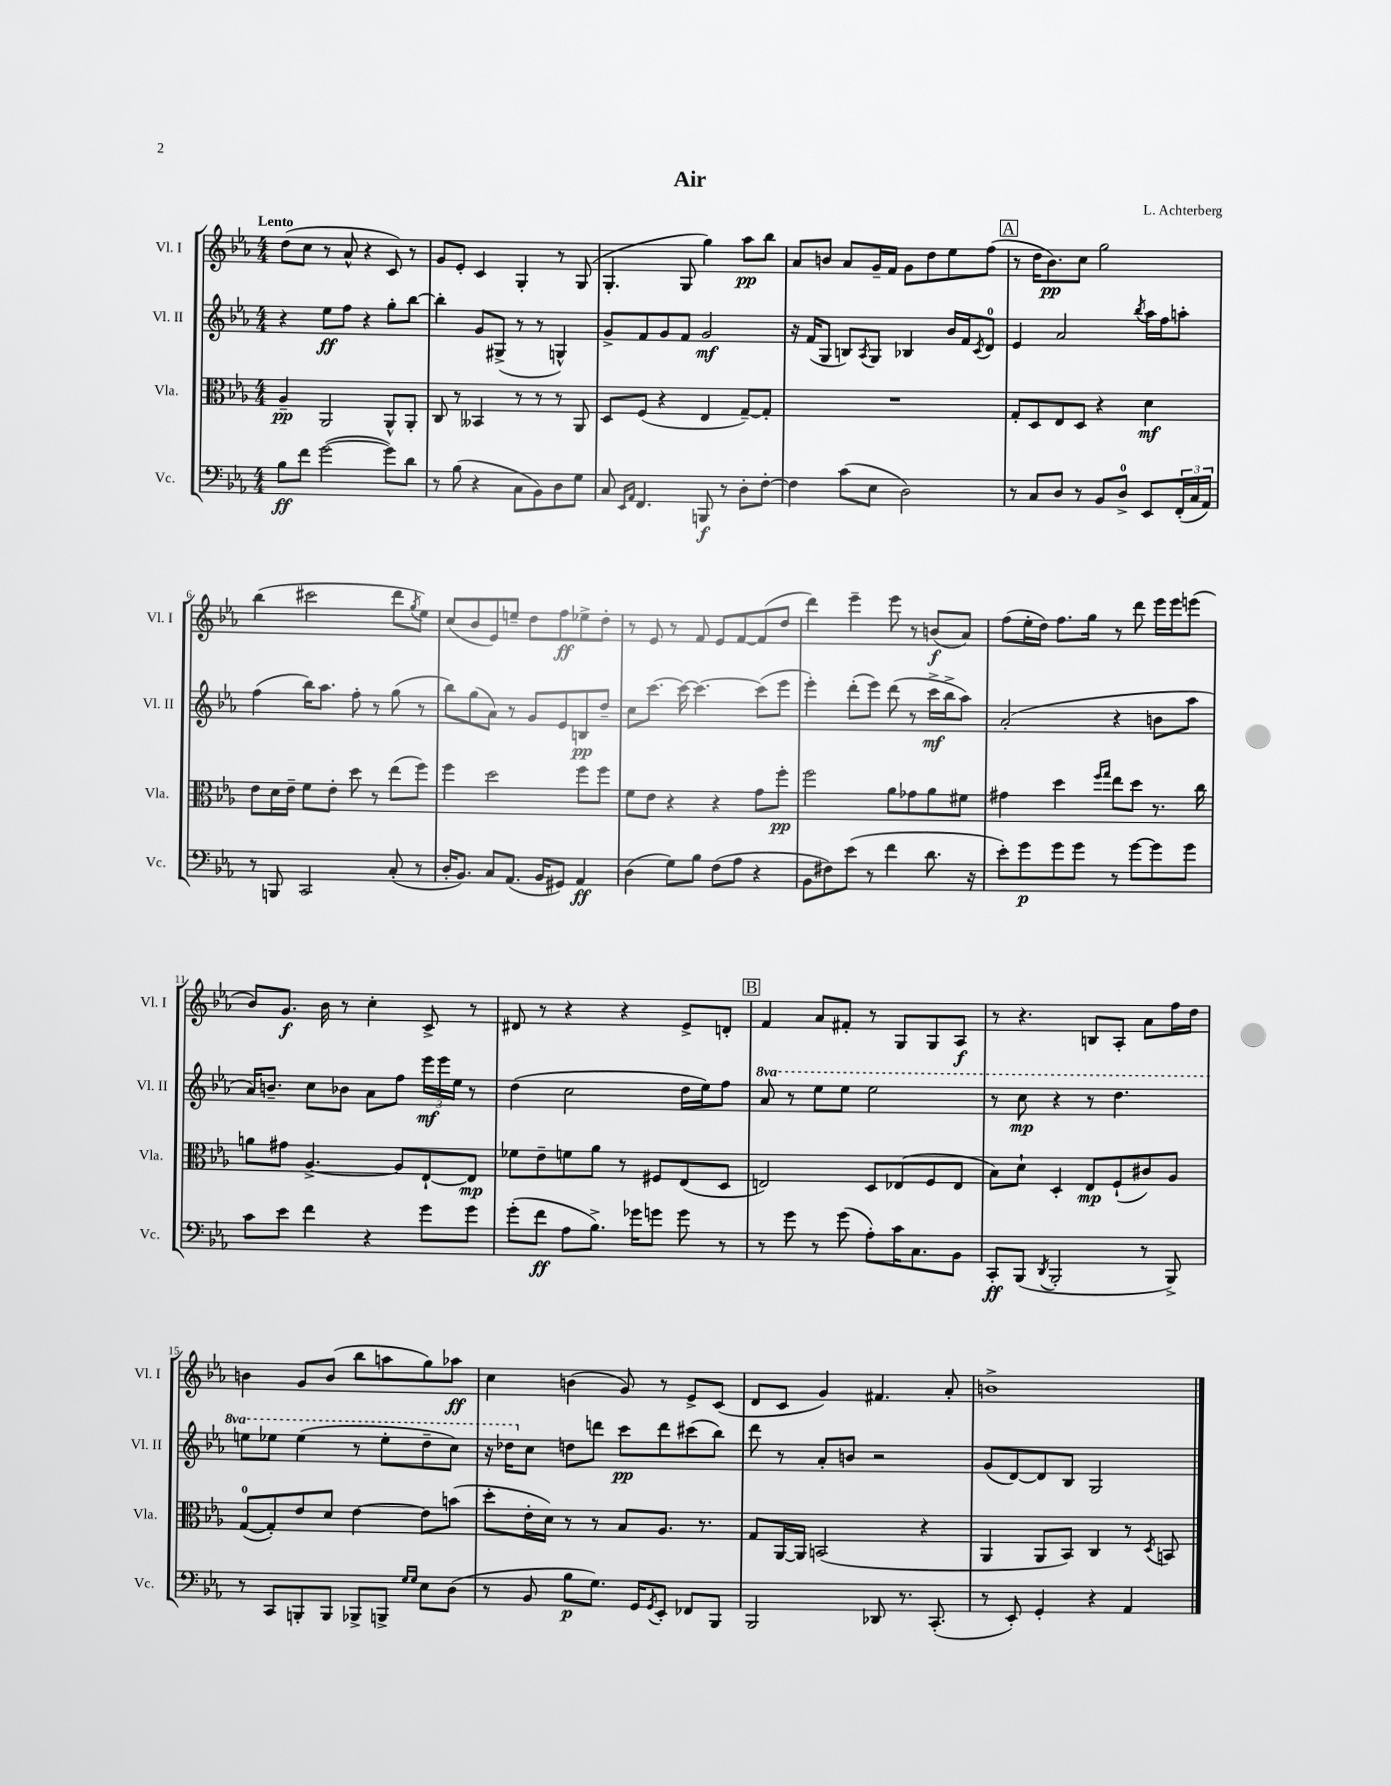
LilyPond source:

\header { title = "Air" composer = "L. Achterberg" }
<<
\new StaffGroup <<
\new Staff = "s0" \with { instrumentName = "Vl. I" shortInstrumentName = "Vl. I" } {
    \clef treble \key ees \major \numericTimeSignature \time 4/4 \tempo "Lento"
    d''8( c''8 r8 aes'8-^ r4 c'8) r8 |
    g'8 ees'8-. c'4 g4-. r8 g8( |
    g4.-. g8 g''4) aes''8\pp bes''8 |
    aes'8 b'8 aes'8 g'16-- f'16 g'8 d''8 ees''8 f''8( |
    \mark \markup { \box "A" } r8 d''16 bes'8.\pp) c''8 g''2 |
    bes''4( cis'''2 d'''8 \acciaccatura { g''8 } ees''8) |
    c''8( bes'8 ees'8) e''8-- d''8 f''8\ff ees''8-> d''8-. |
    r8 ees'8 r8 f'8 ees'8 f'8~ f'8( d''8 |
    d'''4) ees'''4-- ees'''8 r8 b'8\f( aes'8) |
    f''8( ees''16-. d''16) f''8. g''16 r8 d'''8 ees'''16 ees'''16 e'''8( |
    bes'8) g'8.\f bes'16 r8 c''4-. c'8-> r8 |
    dis'8 r8 r4 r4 ees'8-> d'8-. |
    \mark \markup { \box "B" } f'4 aes'8 fis'8-. r8 g8 g8 aes8\f |
    r8 r4. b8 aes8-. aes'8 f''16 d''16 |
    b'4 g'8 b'8( bes''8 a''8 g''8) aes''8\ff |
    c''4 b'4( g'8) r8 ees'8-> c'8( |
    d'8 c'8 g'4) fis'4. aes'8-. |
    b'1-> \bar "|." |
}
\new Staff = "s1" \with { instrumentName = "Vl. II" shortInstrumentName = "Vl. II" } {
    \clef treble \key ees \major \numericTimeSignature \time 4/4 \set Staff.ottavationMarkups = #ottavation-simple-ordinals
    r4 ees''8\ff f''8 r4 g''8-. bes''8~ |
    bes''4-. g'8 gis8->( r8 r8 g4-^) |
    g'8-> f'8 g'8 f'8 g'2\mf |
    r16 f'16( g8 b8) \acciaccatura { aes8 } g8 bes4 bes'16 f'16 \acciaccatura { c'8 } d'8-0 |
    \mark \markup { \box "A" } ees'4 aes'2 \acciaccatura { bes''8 } aes''16 f''16 a''8-. |
    f''4( bes''16) aes''8. f''8-. r8 g''8( r8 |
    bes''8) g''8( aes'8) r8 g'8 ees'8 b8\pp d''8-- |
    c''8 c'''8.~ c'''16~ c'''4.~ c'''8( ees'''8 |
    ees'''4-.) d'''8-.( ees'''8) d'''8( r8 c'''16->\mf bes''16-> aes''8) |
    aes'2-.( r4 b'8 aes''8 |
    aes'16) b'8.-- c''8 bes'8 aes'8 f''8 \tuplet 3/2 { ees'''16\mf ees'''16 ees''16 } r8 |
    d''4( c''2 d''16 ees''16) f''8 |
    \mark \markup { \box "B" } \ottava #1 aes''8 r8 ees'''8 ees'''8 ees'''2 |
    r8 c'''8\mp r4 r8 d'''4. |
    e'''8 ees'''8 ees'''4( r8 ees'''8-. d'''8-- c'''8) |
    r16 des'''16 \ottava #0 c''8 d''!8 d'''8 c'''8\pp d'''8 cis'''8( bes''8) |
    d'''8 r8 aes'8-. b'8 r2 |
    g'8( d'8~) d'8 bes8 g2 \bar "|." |
}
\new Staff = "s2" \with { instrumentName = "Vla." shortInstrumentName = "Vla." } {
    \clef alto \key ees \major \numericTimeSignature \time 4/4
    aes4--\pp aes,2 aes,8-^ aes,8-. |
    c8 r8 beses,4 r8 r8 r8 aes,8 |
    d8 f8( r4 ees4 g8~--) g8-. |
    R1 |
    \mark \markup { \box "A" } g8-. d8 ees8 d8 r4 d'4\mf |
    ees'8 d'16 ees'16-- f'8 ees'8-. d''8 r8 ees''8( f''8) |
    f''4 d''2 f''8 f''8 |
    f'8 ees'8 r4 r4 g'8 f''8-.\pp |
    f''2 aes'8 ges'8 aes'8 fis'8 |
    gis'4 d''4 \grace { f''16 g''16 } ees''8 d''8 r8. c''16 |
    a'8 gis'8 aes4.~-> aes8 ees8~-! ees8\mp |
    fes'8 ees'8-- f'8 aes'8 r8 fis8 ees8( d8 |
    \mark \markup { \box "B" } e2) d8 ees8( f8 ees8 |
    bes8) d'8-! d4-. ees8\mp f8-!( cis'8) aes8 |
    g8-0~( g8-.) ees'8 d'8 ees'4~ ees'8 b'8( |
    d''8-. ees'16-. d'16) r8 r8 bes8 aes8. r8. |
    g8 aes,16~ aes,16 b,2( r4 |
    aes,4 aes,8 bes,8) c4 r8 \acciaccatura { d8 } b,8 \bar "|." |
}
\new Staff = "s3" \with { instrumentName = "Vc." shortInstrumentName = "Vc." } {
    \clef bass \key ees \major \numericTimeSignature \time 4/4
    bes8\ff f'8 g'2~( g'8) d'8 |
    r8 bes8( r4 c8 bes,8) d8 g8 |
    c8 \grace { ees,16 aes,16 } f,4. b,,8\f r8 d8-. f8~-. |
    f4 c'8( ees8 d2) |
    \mark \markup { \box "A" } r8 c8 d8 r8 bes,8 d8-0-> ees,8 \tuplet 3/2 { f,16-.( c16 aes,16) } |
    r8 b,,8 c,2 c8-.( r8 |
    d16-. bes,8.) c8 aes,8.( bes,16 gis,8) aes,4\ff |
    d4( g8) bes8 f8( aes8 r4 |
    bes,8 fis8) ees'8( r8 f'4 d'8. r16 |
    ees'8-.) g'8\p g'8 g'8 r8 g'8~ g'8 g'8 |
    c'8 ees'8 f'4 r4 g'8 g'8 |
    g'8-.( f'8\ff aes8 bes8.->) ges'16 g'8 g'8 r8 |
    \mark \markup { \box "B" } r8 g'8 r8 g'8( aes8-.) c'16 c8. bes,8 |
    c,8-.\ff bes,,8( \acciaccatura { d,8 } bes,,2-. r8 bes,,8->) |
    r8 c,8 b,,8-. b,,8 bes,,8-> b,,8-> \grace { g16 g16 } ees8 d8( |
    r8 bes,8 bes8\p g8.) g,16 \acciaccatura { g,8 } ees,8-. fes,8 bes,,8 |
    bes,,2 des,8 r8. c,8.-.( |
    r8 ees,8-.) g,4-. r4 aes,4 \bar "|." |
}
>>
>>
